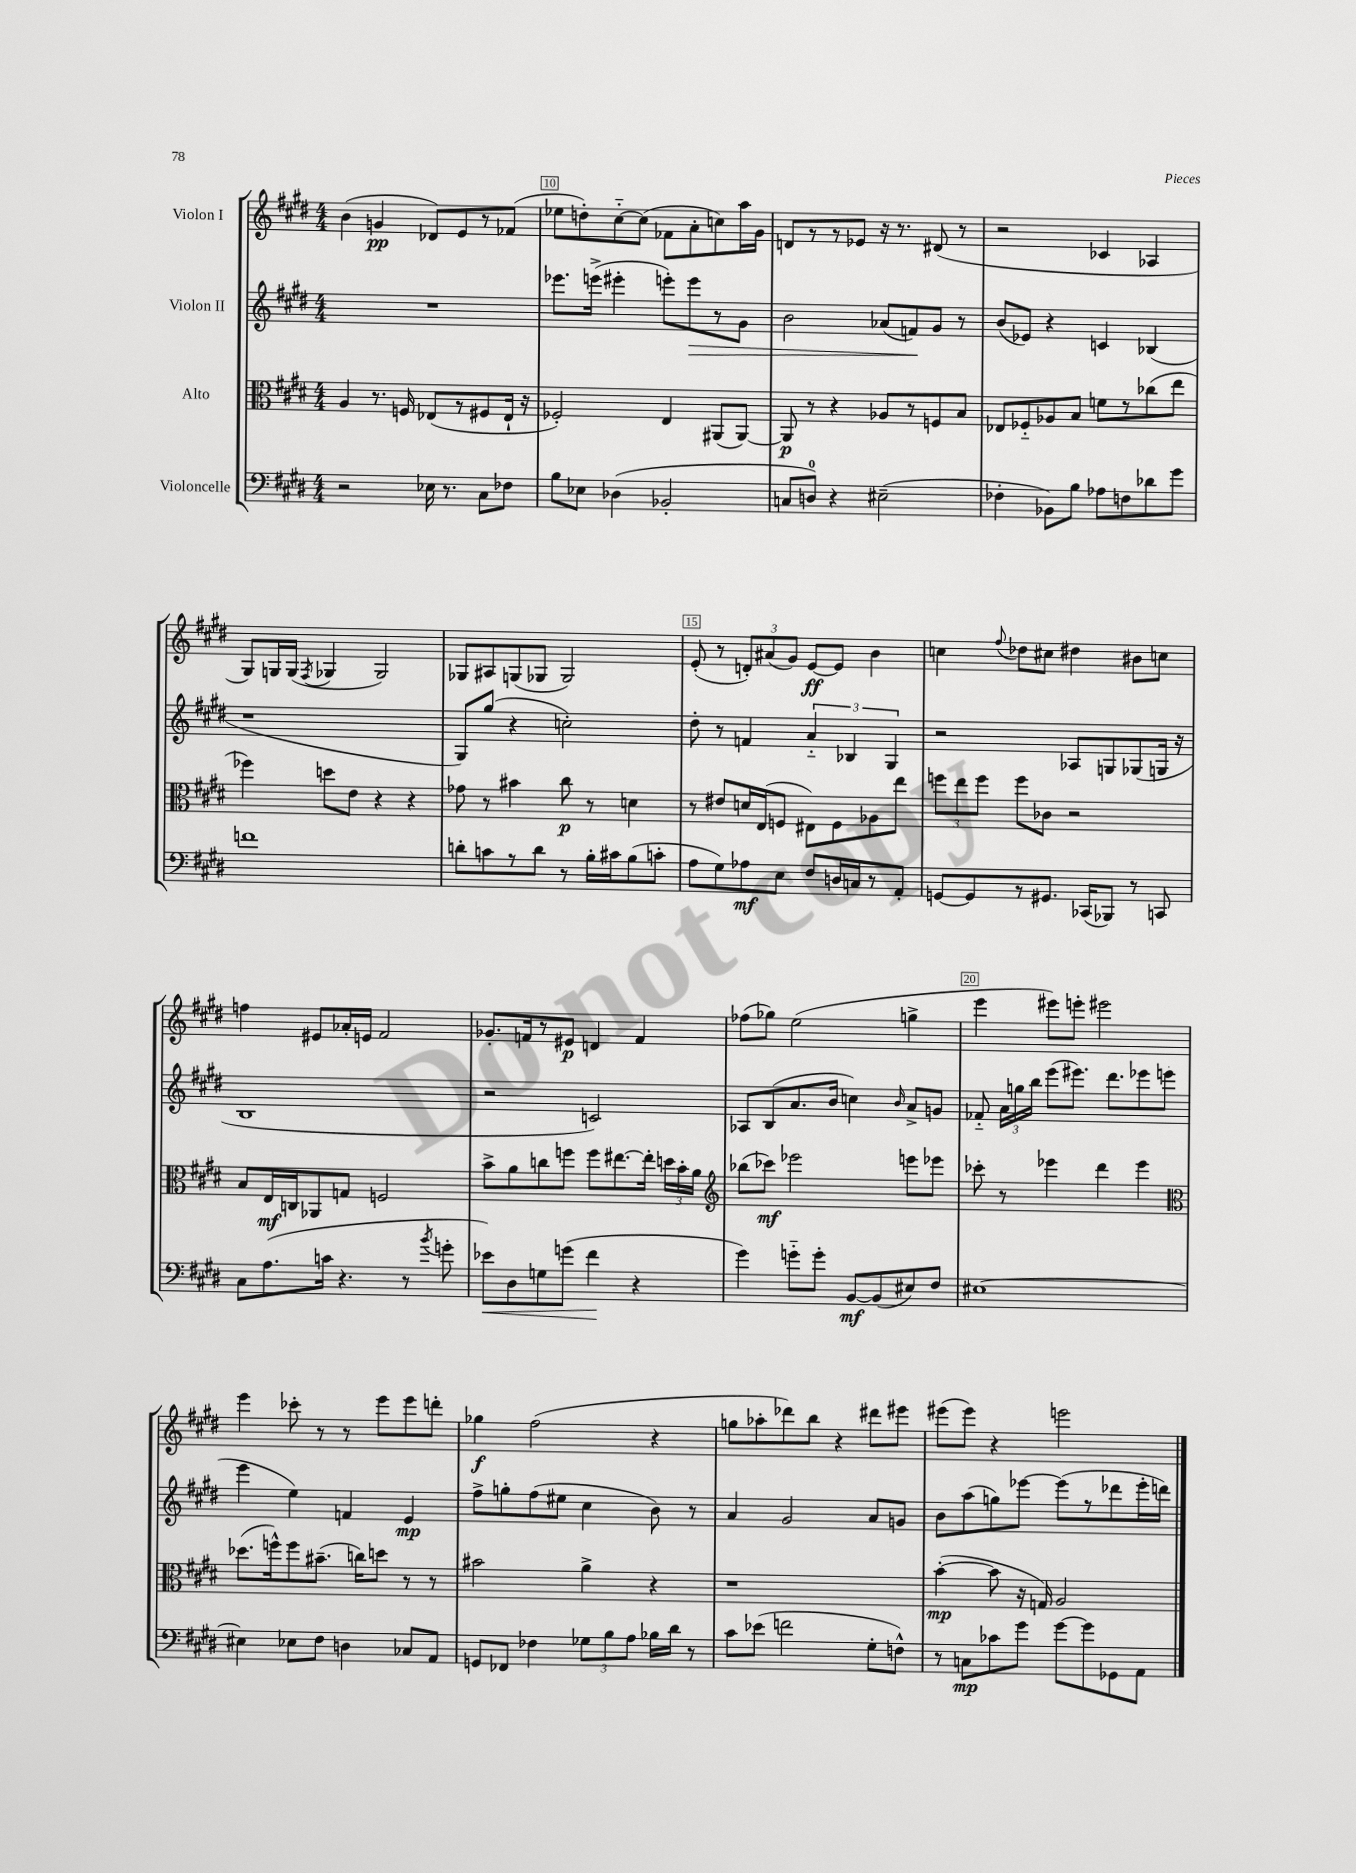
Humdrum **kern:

**kern	**kern	**kern	**kern
*staff4	*staff3	*staff2	*staff1
*clefF4	*clefC3	*clefG2	*clefG2
*k[f#c#g#d#]	*k[f#c#g#d#]	*k[f#c#g#d#]	*k[f#c#g#d#]
*M4/4	*M4/4	*M4/4	*M4/4
2r	4A	1r	(4b
.	8.r	.	4g
.	16F	.	.
16E-	(8E-	.	8d-)
8.r	.	.	.
.	8r	.	8e
8C#	8F#	.	8r
8F-	16E-`	.	(8f-
.	16r	.	.
=	=	=	=
8B	2F-')	8.eee-	8ee-
8E-	.	.	8dd')
.	.	(16eee^	.
(4D-	.	4eee#'	[8cc#'~
.	.	.	(8cc#]
2BB-'	4E	8eee')	8f-
.	.	8eee	8a'
.	(8AA#	8r	8cc)
.	[8AA#)	8g#	16aa
.	.	.	16g#
=	=	=	=
8C	8AA#]	2b	8d
8D)	8r	.	8r
4r	4r	.	8r
.	.	.	8e-
(2E#~	8A-	(8a-	16r
.	.	.	8.r
.	8r	8f)	.
.	8F	8g#	(8d#
.	8B	8r	8r
=	=	=	=
4F-'	8E-	(8b	2r
.	8F-'~	8e-)	.
8BB-)	8A-	4r	.
8B	8B	.	.
8A-	8f	4c	4c-
8F	8r	.	.
8d-	(8cc-	(4B-	4A-
8g#	8ee	.	.
=	=	=	=
1f	4ff-)	1r	8G#)
.	.	.	16G
.	.	.	(16G
.	.	.	8qF#
.	8dd	.	4G-
.	8e	.	.
.	4r	.	2G-)
.	4r	.	.
=	=	=	=
8d'	8g-	8G#)	8G-
8c	8r	(8gg#	8A#
8r	4b#	4r	(8G
8d	.	.	8G-
8r	8cc#	2cc')	2G-)
16B'	8r	.	.
16c#	.	.	.
(8B	4d	.	.
8c'	.	.	.
=	=	=	=
8A	8r	8dd#'	(8e'
8G#)	8e#	8r	8r
8A-	16d	4f	12d')
.	(16E	.	.
.	.	.	(12a#
8E	8F	.	.
.	.	.	12g#)
8F#	8E#)	6a'~	[8e
16D	8F	.	8e]
.	.	6B-	.
16C	.	.	.
8r	8A-	.	4b
.	.	6G#	.
8AA'	8ee	.	.
=	=	=	=
[8GG	12ff	2r	4cc
.	12ee	.	.
8GG]	.	.	.
.	12ff	.	.
.	.	.	8qqff#
8r	8ff	.	8dd-
8.GG#	8c-	.	8cc#
.	2r	8A-	4dd#
(16CC-	.	.	.
8BBB-)	.	8G	.
8r	.	(8G-	8b#
8CC	.	16G	8cc
.	.	16r	.
=	=	=	=
8C#	8B	1B	4ff
(8.A	16E	.	.
.	16C	.	.
.	8AA-	.	8e#
16c	.	.	.
4.r	8G	.	16a-'
.	.	.	16e
.	2F	.	2f#
8r	.	.	.
8qb	.	.	.
8g'	.	.	.
=	=	=	=
8e-)	8b^	2r	8.g-'
8D#	8a	.	.
.	.	.	16f
8G	8cc	.	8r
(8g	8ff	.	8e#
4f#	8ff	2c)	4d
.	[8.ee#	.	.
4r	.	.	4f
.	16ee#']	.	.
.	24dd	.	.
.	24b'	.	.
.	24a	.	.
=	=	=	=
*	*clefG2	*	*
4g#)	(8bb-	8A-	(8ff-
.	8ccc-)	(8B	8gg-)
8g'~	2eee-	8.a	(2ee
8g'	.	.	.
.	.	16b	.
[8BB	.	4cc)	.
(8BB]	.	.	.
.	.	16qqb	.
8E#)	8eee	8a^	4gg^
8F#	8eee-	8g	.
=	=	=	=
[1E#	8ccc-'	8f-'~	4eee
.	8r	24a	.
.	.	24gg	.
.	.	24bb	.
.	4eee-	(8eee	8eee#)
.	.	8.eee#)	8eee'
.	4ddd#	.	2eee#
.	.	8.ddd#	.
.	4eee-	8eee-	.
.	.	(8eee	.
=	=	=	=
*	*clefC3	*	*
4E#]	(8.dd-	4eee	4eee
.	16ff^^)	.	.
8E-	8ff	4ee)	8ccc-'
8F#	(8.b#~	.	8r
4D	.	4f	8r
.	16cc)	.	.
.	8dd	.	8eee
8C-	8r	4e	8eee
8AA	8r	.	8ddd'
=	=	=	=
8GG	2b#	8ff#^	4gg-
8FF-	.	8gg'	.
4F-	.	(8ff#	(2ff#
.	.	8ee#	.
12G-	4a^	4cc#	.
12B	.	.	.
12A	.	.	.
16B-	4r	8b)	4r
16d#	.	.	.
8r	.	8r	.
=	=	=	=
8c#	1r	4a	8gg
(8e-	.	.	8aa-'
2f	.	2g#	8ddd-)
.	.	.	8bb
.	.	.	4r
8G#'	.	8a	8ddd#
8F^^)	.	8g	8eee#
=	=	=	=
8r	([4b'	8b	(8eee#
8C	.	(8aa	8eee#)
8c-	8b]	8gg)	4r
8g#	16r	[8eee-	.
.	16G)	.	.
[8g#	2A	(8eee-]	2eee
8g#]	.	8r	.
8GG-	.	8ddd-	.
8AA	.	16eee-'	.
.	.	16ddd)	.
==	==	==	==
*-	*-	*-	*-
